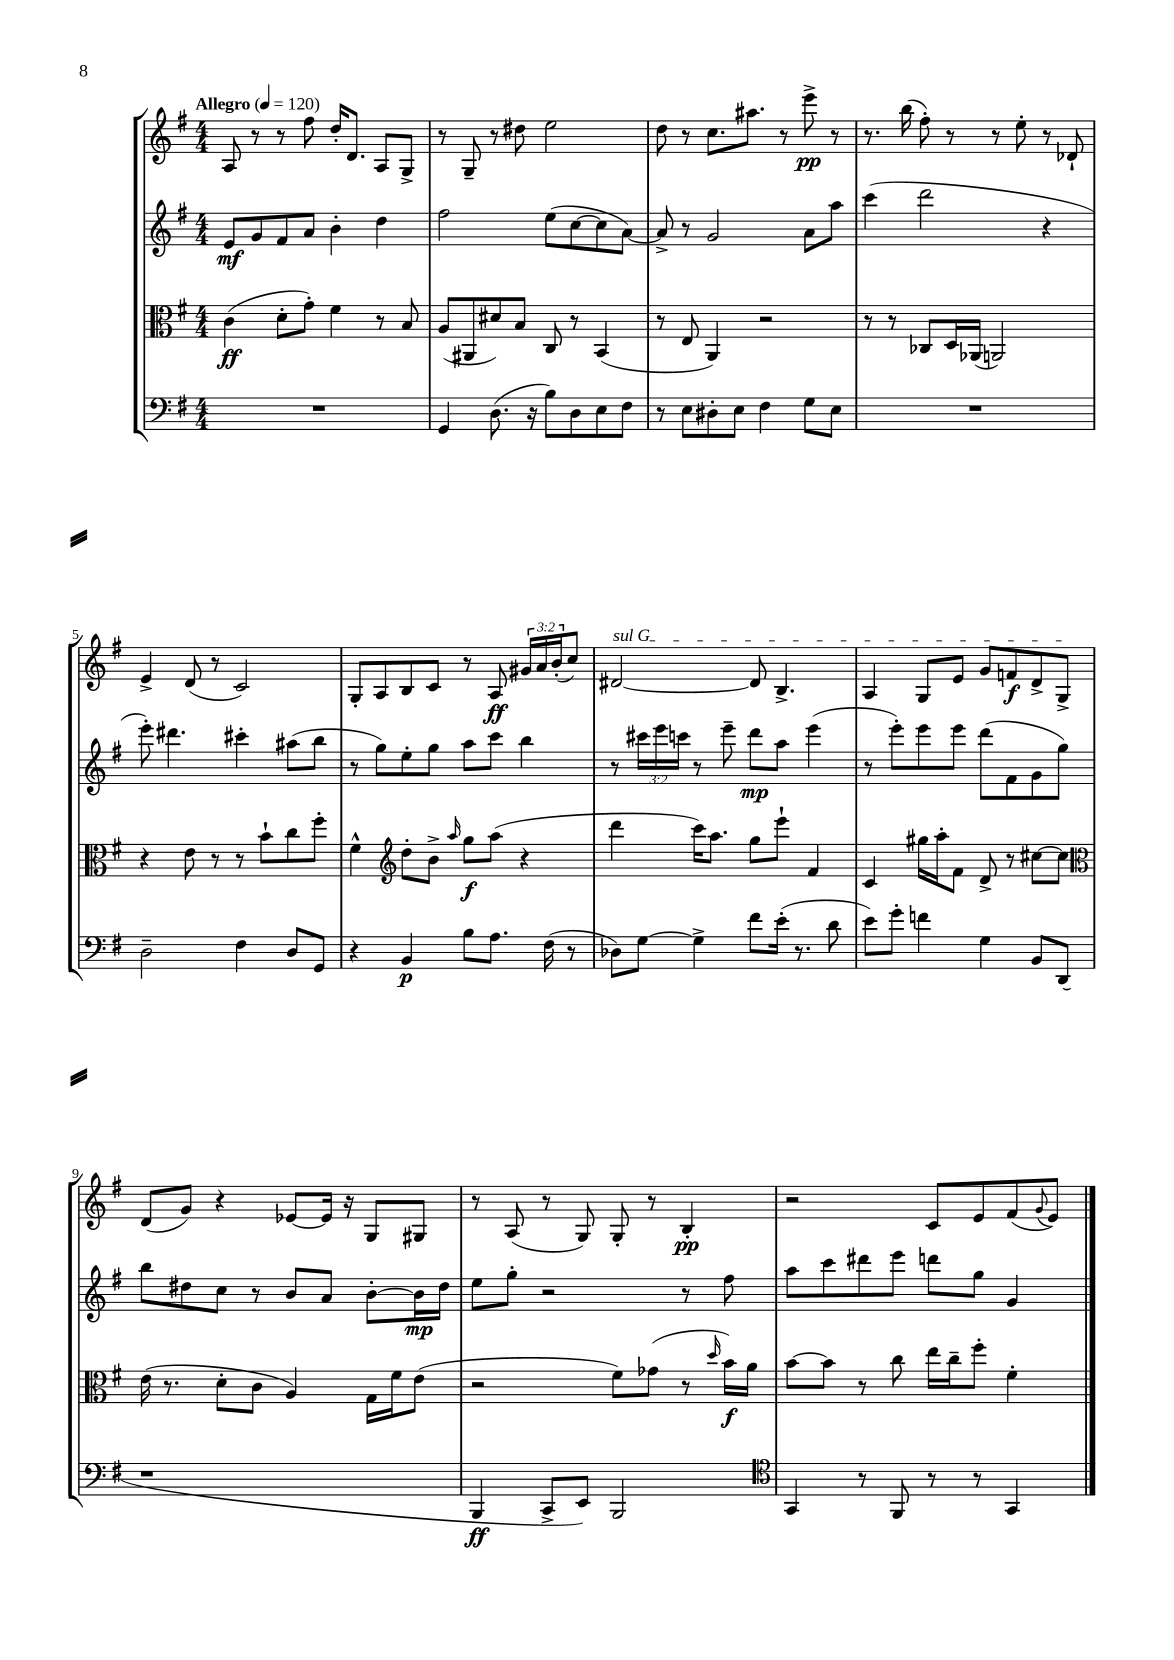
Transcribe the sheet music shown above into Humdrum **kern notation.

**kern	**dynam	**kern	**dynam	**kern	**dynam	**kern	**dynam
*part4	*part4	*part3	*part3	*part2	*part2	*part1	*part1
*staff4	*staff4	*staff3	*staff3	*staff2	*staff2	*staff1	*staff1
*clefF4	*	*clefC3	*	*clefG2	*	*clefG2	*
*k[f#]	*	*k[f#]	*	*k[f#]	*	*k[f#]	*
*M4/4	*	*M4/4	*	*M4/4	*	*M4/4	*
*MM120	*	*MM120	*	*MM120	*	*MM120	*
=1	=1	=1	=1	=1	=1	=1	=1
!	!	!	!	!	!	!LO:TX:a:B:t=Allegro	!
1r	.	(4c\	ff	8e/L	mf	8A/	.
.	.	.	.	8g/	.	8r	.
.	.	8d'\L	.	8f#/	.	8r	.
.	.	8g'\J)	.	8a/J	.	8ff#\	.
.	.	4f#\	.	4b'\	.	16dd'/KL	.
.	.	.	.	.	.	8.d/J	.
.	.	8r	.	4dd\	.	8A/L	.
.	.	8B/	.	.	.	8G^/J	.
=2	=2	=2	=2	=2	=2	=2	=2
4GG/	.	(8A/L	.	2ff#\	.	8r	.
.	.	8AA#X/	.	.	.	8G~/	.
(8.D\	.	8d#X/)	.	.	.	8r	.
.	.	8B/J	.	.	.	8dd#X\	.
16r	.	.	.	.	.	.	.
8B\L)	.	8C/	.	(8ee\L	.	2ee\	.
8D\	.	8r	.	[8cc\	.	.	.
8E\	.	(4BB/	.	8cc\]	.	.	.
8F#\J	.	.	.	[8a\J)	.	.	.
=3	=3	=3	=3	=3	=3	=3	=3
8r	.	8r	.	8a^/]	.	8dd\	.
8E\L	.	8E/	.	8r	.	8r	.
8D#X'\	.	4AA/)	.	2g/	.	8.cc\L	.
8E\J	.	.	.	.	.	.	.
.	.	.	.	.	.	8.aa#X\J	.
4F#\	.	2r	.	.	.	.	.
.	.	.	.	.	.	8r	.
8G\L	.	.	.	8a\L	.	8eee^\	pp
8E\J	.	.	.	8aa\J	.	8r	.
=4	=4	=4	=4	=4	=4	=4	=4
1r	.	8r	.	(4ccc\	.	8.r	.
.	.	8r	.	.	.	.	.
.	.	.	.	.	.	(16bb\	.
.	.	8C-X/L	.	2ddd\	.	8ff#'\)	.
.	.	16D/L	.	.	.	8r	.
.	.	(16AA-X/JJ	.	.	.	.	.
.	.	2AAn/)	.	.	.	8r	.
.	.	.	.	.	.	8ee'\	.
.	.	.	.	4r	.	8r	.
.	.	.	.	.	.	8d-X`/	.
!!LO:LB:g=z
=5	=5	=5	=5	=5	=5	=5	=5
2D~\	.	4r	.	8eee'\)	.	4e^/	.
.	.	.	.	4.ddd#X\	.	.	.
.	.	8e\	.	.	.	(8d/	.
.	.	8r	.	.	.	8r	.
4F#\	.	8r	.	4ccc#X'\	.	2c/)	.
.	.	8b`\L	.	.	.	.	.
8D/L	.	8cc\	.	(8aa#X\L	.	.	.
8GG/J	.	8ff#'\J	.	8bb\J	.	.	.
=6	=6	=6	=6	=6	=6	=6	=6
4r	.	4f#^^\	.	8r	.	8G'/L	.
.	.	.	.	8gg\L)	.	8A/	.
*	*	*clefG2	*	*	*	*	*
4BB/	p	8dd'\L	.	8ee'\	.	8B/	.
.	.	8b^\J	.	8gg\J	.	8c/J	.
.	.	16qqaa/	.	.	.	.	.
8B\L	.	8gg\L	f	8aa\L	.	8r	.
8.A\J	.	(8aa\J	.	8ccc\J	.	8A/	ff
.	.	4r	.	4bb\	.	24g#X/LL	.
.	.	.	.	.	.	24a/	.
(16F#\	.	.	.	.	.	.	.
.	.	.	.	.	.	(24b'/J	.
8r	.	.	.	.	.	8cc/J)	.
=7	=7	=7	=7	=7	=7	=7	=7
!	!	!	!	!	!	!LO:TX:a:i:t=sul G	!
8D-X\L)	.	4ddd\	.	8r	.	[2d#X/	.
[8G\J	.	.	.	24ccc#X\LL	.	.	.
.	.	.	.	24eee\	.	.	.
.	.	.	.	24cccn\JJ	.	.	.
4G^\]	.	16ccc\KL)	.	8r	.	.	.
.	.	8.aa\J	.	.	.	.	.
.	.	.	.	8eee~\	.	.	.
8f#\L	.	8gg\L	.	8ddd\L	mp	8d#/]	.
(16e'\Jk	.	8eee`\J	.	8aa\J	.	4.B^/	.
8.r	.	.	.	.	.	.	.
.	.	4f#/	.	(4eee\	.	.	.
8d\	.	.	.	.	.	.	.
=8	=8	=8	=8	=8	=8	=8	=8
8e\L)	.	4c/	.	8r	.	4A/	.
8g'\J	.	.	.	8eee'\L)	.	.	.
4fn\	.	16gg#X\LL	.	8eee\	.	8G/L	.
.	.	16aa'\J	.	.	.	.	.
.	.	8f#\J	.	8eee\J	.	8e/J	.
4G\	.	8d^/	.	(8ddd\L	.	8g/L	.
.	.	8r	.	8f#\	.	8fn/	f
8BB/L	.	[8cc#X\L	.	8g\	.	8d^/	.
(8DD/J	.	8cc#\J]	.	8gg\J)	.	8G^/J	.
!!LO:LB:g=z
=9	=9	=9	=9	=9	=9	=9	=9
*	*	*clefC3	*	*	*	*	*
1r	.	(16e\	.	8bb\L	.	(8d/L	.
.	.	8.r	.	.	.	.	.
.	.	.	.	8dd#X\	.	8g/J)	.
.	.	8d'\L	.	8cc\J	.	4r	.
.	.	8c\J	.	8r	.	.	.
.	.	4A/)	.	8b/L	.	[8e-X/L	.
.	.	.	.	8a/J	.	16e-/Jk]	.
.	.	.	.	.	.	16r	.
.	.	16G\LL	.	[8b'\L	.	8G/L	.
.	.	16f#\J	.	.	.	.	.
.	.	(8e\J	.	16b\L]	mp	8G#X/J	.
.	.	.	.	16dd#\JJ	.	.	.
=10	=10	=10	=10	=10	=10	=10	=10
4BBB/	ff	2r	.	8ee\L	.	8r	.
.	.	.	.	8gg'\J	.	(8A/	.
8CC^/L	.	.	.	2r	.	8r	.
8EE/J)	.	.	.	.	.	8G/)	.
2BBB/	.	8f#\L)	.	.	.	8G'/	.
.	.	(8g-X\J	.	.	.	8r	.
.	.	8r	.	8r	.	4B'/	pp
.	.	16qqdd/	.	.	.	.	.
.	.	16b\LL)	f	8ff#\	.	.	.
.	.	16a\JJ	.	.	.	.	.
=11	=11	=11	=11	=11	=11	=11	=11
*clefC4	*	*	*	*	*	*	*
4GG/	.	[8b\L	.	8aa\L	.	2r	.
.	.	8b\J]	.	8ccc\	.	.	.
8r	.	8r	.	8ddd#X\	.	.	.
8FF#/	.	8cc\	.	8eee\J	.	.	.
8r	.	16ee\LL	.	8dddn\L	.	8c/L	.
.	.	16cc~\J	.	.	.	.	.
8r	.	8ff#'\J	.	8gg\J	.	8e/	.
4GG/	.	4f#'\	.	4g/	.	(8f#/	.
.	.	.	.	.	.	8qqg/	.
.	.	.	.	.	.	8e/J)	.
==	==	==	==	==	==	==	==
*-	*-	*-	*-	*-	*-	*-	*-
